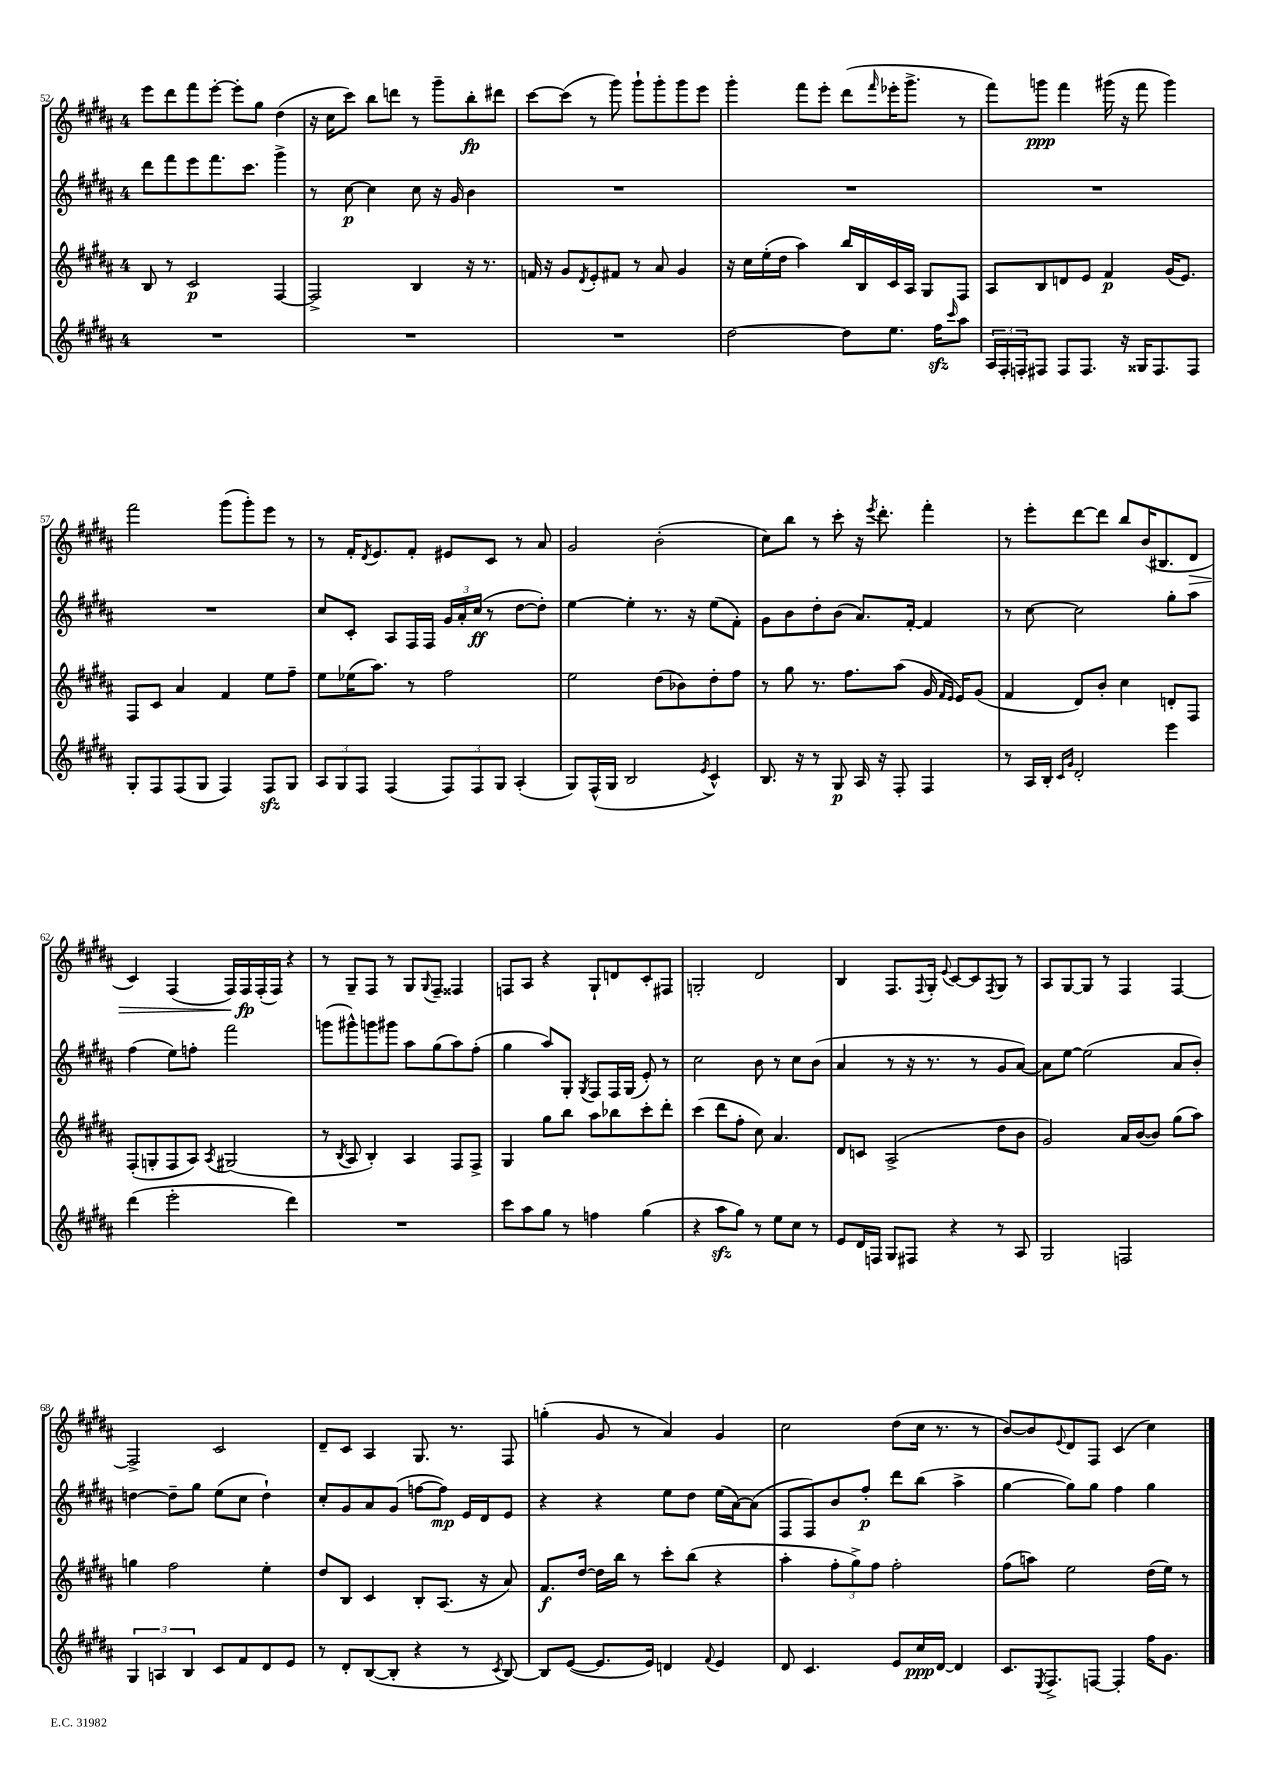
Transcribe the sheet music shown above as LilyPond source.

<<
\new StaffGroup <<
\new Staff = "s0" {
    \clef treble \key b \major \once \override Staff.TimeSignature.style = #'single-digit \time 4/4
    e'''8 dis'''8 fis'''8 e'''8~-. e'''8-. gis''8 dis''4( |
    r16 cis''16 cis'''8) b''8 d'''8 r8 gis'''8-- b''8-.\fp dis'''8 |
    cis'''8~ cis'''8( r8 gis'''8) gis'''8-! gis'''8-. gis'''8 e'''8 |
    gis'''4-. fis'''8 e'''8-. dis'''8( \grace { fis'''16 } ees'''16-. gis'''8.-> r8 |
    fis'''8) g'''8\ppp fis'''4 gis'''16( r16 fis'''8 gis'''4) |
    fis'''2 gis'''8( gis'''8-.) e'''8 r8 |
    r8 fis'16-. \acciaccatura { dis'8 } e'8. fis'8-. eis'8 cis'8 r8 ais'8 |
    gis'2 b'2-.( |
    cis''8) b''8 r8 cis'''8-. r16 \acciaccatura { e'''8 } dis'''8.-. fis'''4-. |
    r8 e'''8-. dis'''8~ dis'''8 b''8 b'16( bis8. dis'8\> |
    cis'4) fis4( fis16) fis16\fp\! fis16-.( fis16) r4 |
    r8 gis8-- fis8 r8 gis8 \appoggiatura { gis8 } fis8-- fisis4 |
    f8 ais8 r4 gis8-! d'8 cis'8-. fis8 |
    g2-. dis'2 |
    b4 fis8. \appoggiatura { fis8 } gis16-. \appoggiatura { e'8 } cis'8~ cis'8 \acciaccatura { fis8 } gis8 r8 |
    ais8 gis8~ gis8 r8 fis4 fis4~ |
    fis2-> cis'2 |
    dis'8-- cis'8 ais4 gis8. r8. fis8 |
    g''4-.( gis'8 r8 ais'4) gis'4 |
    cis''2 dis''8( cis''16 r8. r8 |
    b'8~) b'8 \appoggiatura { e'8 } dis'8 fis8 cis'4( cis''4) \bar "|." |
}
\new Staff = "s1" {
    \clef treble \key b \major \once \override Staff.TimeSignature.style = #'single-digit \time 4/4
    dis'''8 fis'''8 e'''8 fis'''8. cis'''8. gis'''4-> |
    r8 cis''8~\p cis''4 cis''8 r16 gis'16 b'4 |
    R1 |
    R1 |
    R1 |
    R1 |
    cis''8 cis'8-. ais8 fis16 fis16 \tuplet 3/2 { gis'16 ais'16-. cis''16\ff( } r8 dis''8~ dis''8-.) |
    e''4~ e''4-. r8. r16 e''8( fis'8-.) |
    gis'8 b'8 dis''8-. b'8( ais'8.) fis'16~-. fis'4 |
    r8 cis''8~ cis''2 gis''8-. ais''8 |
    fis''4( e''8) f''8-. fis'''2 |
    g'''8( gis'''8-^) g'''8 gis'''8 ais''8 gis''8( ais''8) fis''8-.( |
    gis''4 ais''8) gis8-. \acciaccatura { gis8 } fis8 fis16 gis16( e'8-.) r8 |
    cis''2 b'8 r8 cis''8 b'8( |
    ais'4 r8 r16 r8. r8 gis'8 ais'8~) |
    ais'8 e''8~ e''2( ais'8 b'8-.) |
    d''4~ d''8-- gis''8 e''8( cis''8 d''4-!) |
    cis''8-. gis'8 ais'8 gis'8( f''8~ f''8\mp) e'16 dis'16 e'8 |
    r4 r4 e''8 dis''8 e''16( ais'16~) ais'8( |
    fis8 fis8) b'8 fis''8-.\p dis'''8 b''8( ais''4-> |
    gis''4~ gis''8) gis''8 fis''4 gis''4 \bar "|." |
}
\new Staff = "s2" {
    \clef treble \key b \major \once \override Staff.TimeSignature.style = #'single-digit \time 4/4
    b8 r8 cis'2\p fis4~ |
    fis2-> b4 r16 r8. |
    f'16 r16 gis'8 \acciaccatura { dis'8 } e'8-. fis'8 r8 ais'8 gis'4 |
    r16 cis''16 e''16-.( dis''16 ais''4) b''16 b16 cis'16 ais16 gis8 fis8 |
    ais8 b8 d'8 e'8 fis'4\p gis'16( e'8.) |
    fis8 cis'8 ais'4 fis'4 e''8 fis''8-- |
    e''8 ees''16( ais''8.) r8 fis''2 |
    e''2 dis''8( bes'8) dis''8-. fis''8 |
    r8 gis''8 r8. fis''8. ais''8( gis'16 \grace { fis'16 e'16 } e'16) gis'8( |
    fis'4 dis'8) b'8-. cis''4 d'8-. fis8 |
    fis8-.( g8-. fis8 ais8) \acciaccatura { ais8 } gis2( |
    r8 \acciaccatura { b8 } ais8 b4-.) ais4 fis8 fis8-> |
    gis4 gis''8 b''8 ais''8 bes''8 cis'''8-. dis'''8-. |
    cis'''4( dis'''8 fis''8-. cis''8) ais'4. |
    dis'8 c'8 ais2->( dis''8 b'8 |
    gis'2) ais'16 b'16~( b'8) gis''8( ais''8) |
    g''4 fis''2 e''4-. |
    dis''8 b8 cis'4 b8-. ais8.( r16 ais'8) |
    fis'8.\f dis''16~ dis''16 b''16 r8 cis'''8-. b''8( r4 |
    ais''4-. \tuplet 3/2 { fis''8-. gis''8->) fis''8 } fis''2-. |
    fis''8( a''8) e''2 dis''16( e''16) r8 \bar "|." |
}
\new Staff = "s3" {
    \clef treble \key b \major \once \override Staff.TimeSignature.style = #'single-digit \time 4/4
    R1 |
    R1 |
    R1 |
    dis''2~ dis''8 e''8. fis''16\sfz \grace { cis'''16 } ais''8 |
    \tuplet 3/2 { ais16 fis16-. f16-. } fis8 fis8 fis8. r16 gisis16 fis8. fis8 |
    gis8-. fis8 fis8( gis8 fis4) fis8\sfz gis8 |
    \tuplet 3/2 { ais8 gis8 fis8 } fis4( \tuplet 3/2 { fis8) fis8 gis8 } ais4-.( |
    gis8) fis16-^( gis16 b2 \acciaccatura { e'8 } cis'4-^) |
    b8. r16 r8 gis8\p ais16 r16 fis8-. fis4 |
    r8 ais16 b16-. \grace { cis'16 gis'16 } dis'2-. e'''4 |
    dis'''4( e'''2-. dis'''4) |
    R1 |
    cis'''8 ais''8 gis''8 r8 f''4 gis''4( |
    r4 ais''8\sfz gis''8) r8 e''8 cis''8 r8 |
    e'8 dis'16 f16 gis8 fis8 r4 r8 ais8 |
    gis2 f2 |
    \tuplet 3/2 { gis4 a4 b4 } cis'8 fis'8 dis'8 e'8 |
    r8 dis'8-. b8~( b8-. r4 r8 \acciaccatura { cis'8 } b8~) |
    b8 e'8~( e'8. e'16) d'4 \appoggiatura { fis'8 } e'4 |
    dis'8 cis'4. e'8 cis''16\ppp dis'16~ dis'4 |
    cis'8. \acciaccatura { e8 } fis8.-> f8~ f4-. fis''16 gis'8. \bar "|." |
}
>>
>>
\layout { \context { \Score currentBarNumber = #52 } }
